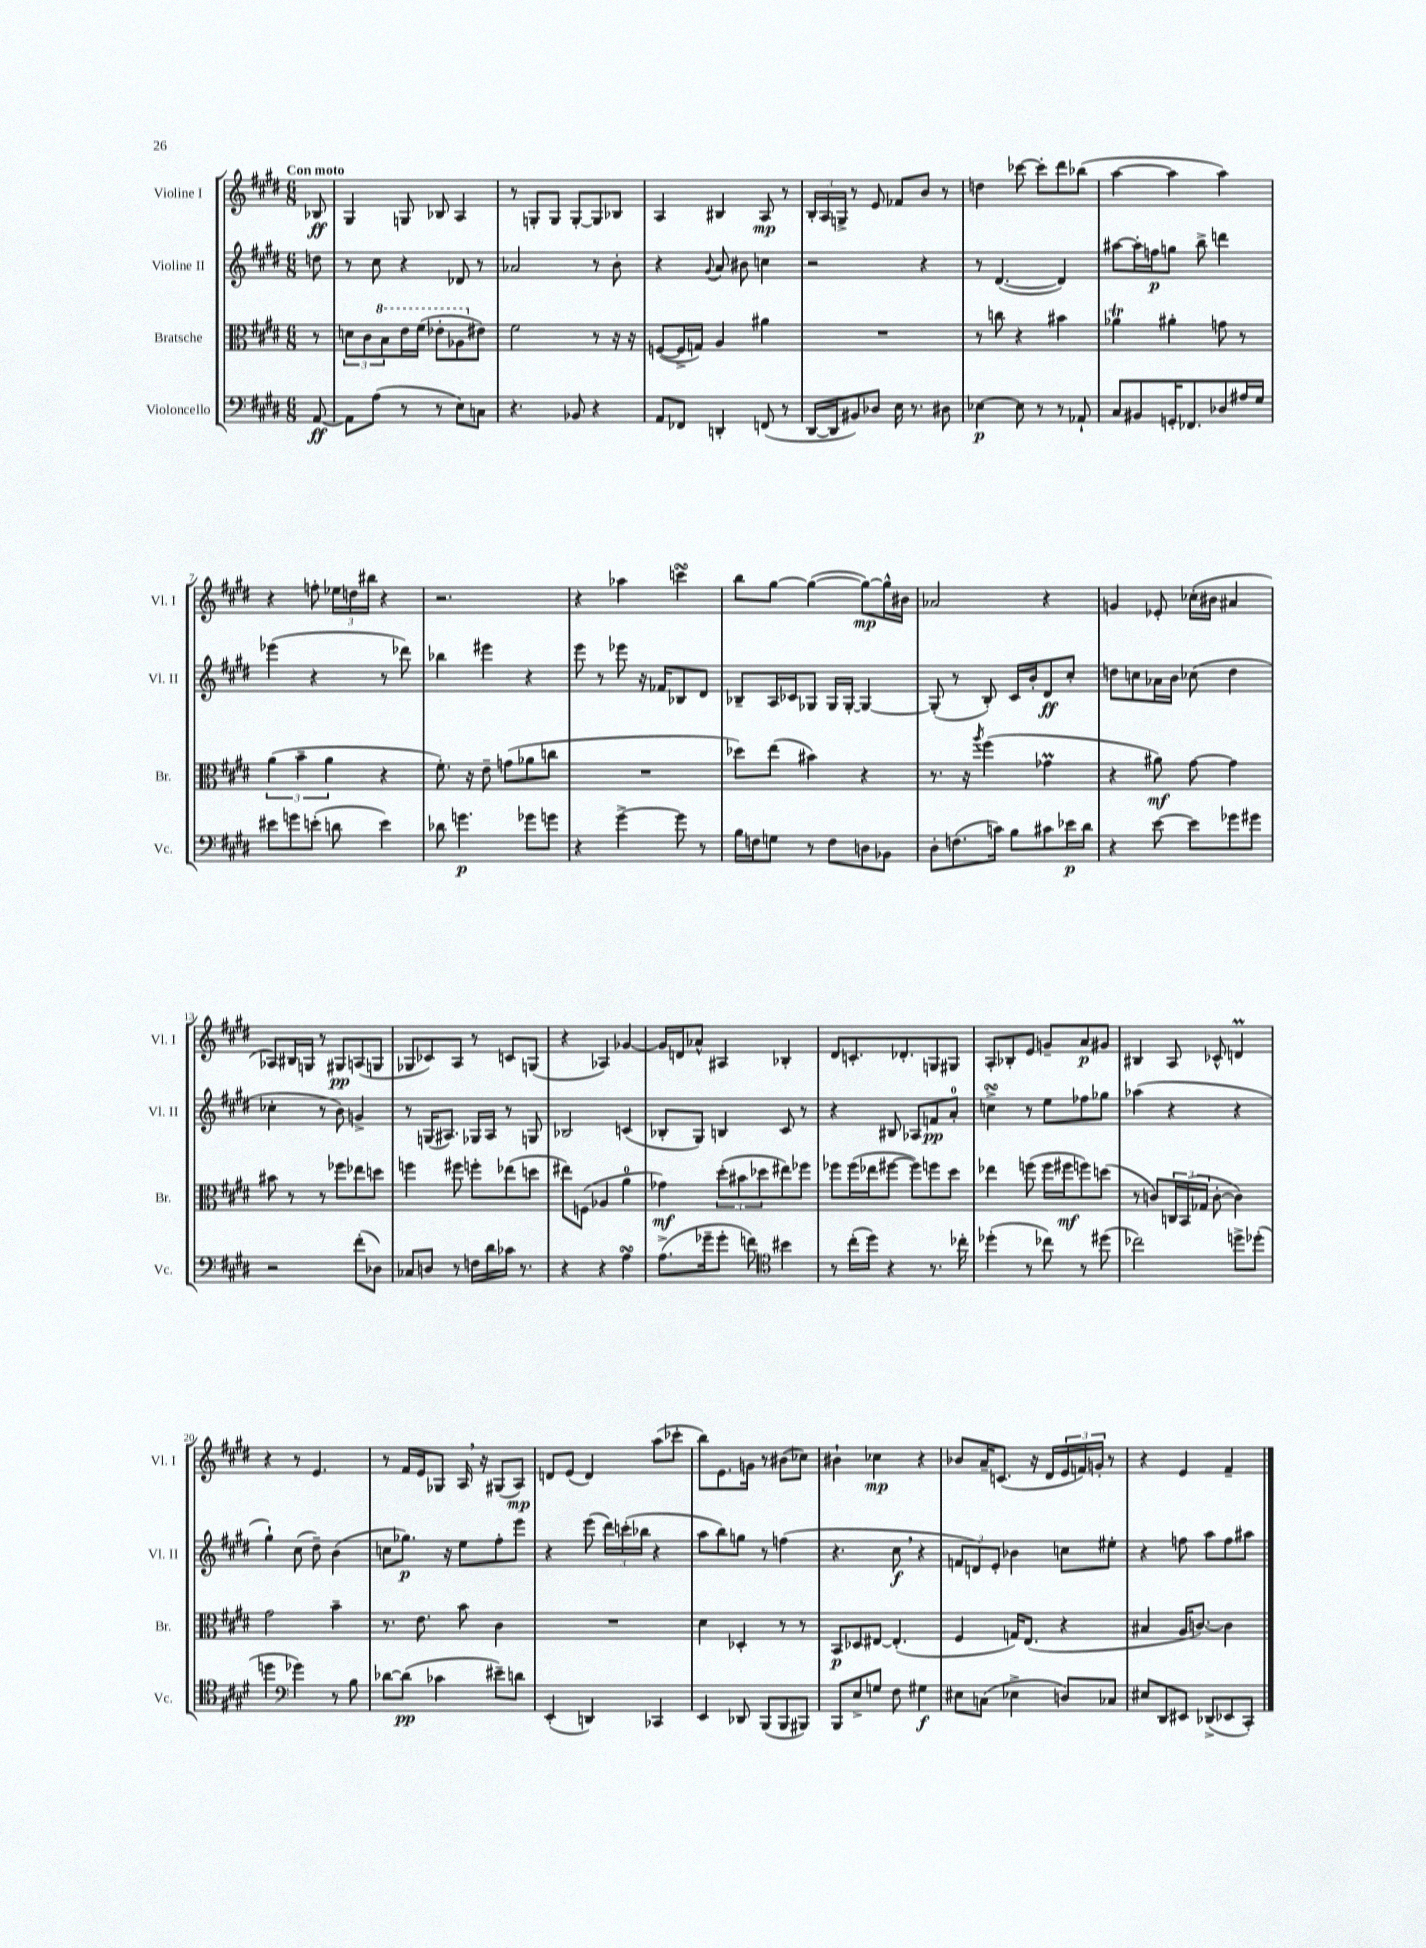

**kern	**dynam	**kern	**dynam	**kern	**dynam	**kern	**dynam
*part4	*part4	*part3	*part3	*part2	*part2	*part1	*part1
*staff4	*staff4	*staff3	*staff3	*staff2	*staff2	*staff1	*staff1
*I"Violoncello	*	*I"Bratsche	*	*I"Violine II	*	*I"Violine I	*
*I'Vc.	*	*I'Br.	*	*I'Vl. II	*	*I'Vl. I	*
*clefF4	*	*clefC3	*	*clefG2	*	*clefG2	*
*k[f#c#g#d#]	*	*k[f#c#g#d#]	*	*k[f#c#g#d#]	*	*k[f#c#g#d#]	*
*M6/8	*	*M6/8	*	*M6/8	*	*M6/8	*
=	=	=	=	=	=	=	=
!	!	!	!	!	!	!LO:TX:a:B:t=Con moto	!
[8AA/	ff	8r	.	8ddn\	.	8B-X/	ff
=1	=1	=1	=1	=1	=1	=1	=1
8AA\L]	.	12dn\L	.	8r	.	4G#/	.
.	.	12c#\	.	.	.	.	.
(8A\J	.	.	.	8cc#\	.	.	.
*	*	*8va	*	*	*	*	*
.	.	12b\	.	.	.	.	.
8r	.	16ee\L	.	4r	.	8Gn/	.
.	.	(16ff#\JJ	.	.	.	.	.
8r	.	8ee-X'\L	.	.	.	8B-X/	.
8E\L)	.	8a-X\	.	8d-X/	.	4A/	.
*	*	*X8va	*	*	*	*	*
8Cn\J	.	8e#X\J)	.	8r	.	.	.
=2	=2	=2	=2	=2	=2	=2	=2
4.r	.	2f#\	.	2a-X/	.	8r	.
.	.	.	.	.	.	8Gn'/L	.
.	.	.	.	.	.	8G/J	.
8BB-X/	.	.	.	.	.	[8G'/L	.
4r	.	8r	.	8r	.	8G/]	.
.	.	16r	.	8b'\	.	8B-X/J	.
.	.	16r	.	.	.	.	.
=3	=3	=3	=3	=3	=3	=3	=3
8AA/L	.	([8Fn/L	.	4r	.	4A/	.
8FF-X/J	.	16F^/L]	.	.	.	.	.
.	.	16Gn/JJ)	.	.	.	.	.
.	.	.	.	8qqg#/	.	.	.
4DDn'/	.	4A/	.	8a/	.	4B#X/	.
.	.	.	.	8b#X\	.	.	.
(8FFn/	.	4a#X\	.	4ccn\	.	8A/	mp
8r	.	.	.	.	.	8r	.
=4	=4	=4	=4	=4	=4	=4	=4
[16DD#/LL	.	2.r	.	2r	.	24B'/LL	.
.	.	.	.	.	.	24A/	.
16DD#/J]	.	.	.	.	.	.	.
.	.	.	.	.	.	24Gn^/JJ	.
8BB#X/)	.	.	.	.	.	8r	.
8D-X/J	.	.	.	.	.	8e/	.
16E\	.	.	.	.	.	8f-X/L	.
8.r	.	.	.	.	.	.	.
.	.	.	.	4r	.	8b/J	.
8D#X\	.	.	.	.	.	8r	.
=5	=5	=5	=5	=5	=5	=5	=5
[4E-X\	p	8r	.	8r	.	4ddn\	.
.	.	8ccn\	.	([4.d#/	.	.	.
8E-\]	.	4r	.	.	.	[8ccc-X\	.
8r	.	.	.	.	.	8ccc-'\L]	.
8r	.	4b#X\	.	4d#/])	.	8ddd#\	.
8AA-X`/	.	.	.	.	.	(8bb-X\J	.
=6	=6	=6	=6	=6	=6	=6	=6
8C#/L	.	4a-XT\	.	[8aa#X\L	.	[4aa\	.
8BB#X/	.	.	.	16aa#'\L]	.	.	.
.	.	.	.	16ffn\J	p	.	.
16GGn'/K	.	4a#X'\	.	8ggn\J	.	4aa\]	.
8.FF-X/	.	.	.	.	.	.	.
.	.	.	.	8bb^\	.	.	.
8D-X/	.	8gn\	.	4dddn\	.	4aa\)	.
16A#X/L	.	8r	.	.	.	.	.
16G#/JJ	.	.	.	.	.	.	.
!!LO:LB:g=z
=7	=7	=7	=7	=7	=7	=7	=7
8e#X\L	.	(6a\	.	(4eee-X\	.	4r	.
8gn\	.	.	.	.	.	.	.
.	.	6b~\	.	.	.	.	.
(8en'\J	.	.	.	4r	.	8ffn'\	.
.	.	6a\	.	.	.	.	.
8dn\	.	.	.	.	.	24ee-X\LL	.
.	.	.	.	.	.	24ddn\	.
.	.	.	.	.	.	24bb#X\JJ	.
4e\)	.	4r	.	8r	.	4r	.
.	.	.	.	8ddd-X\)	.	.	.
=8	=8	=8	=8	=8	=8	=8	=8
8d-X\	.	8.f#'\)	.	4bb-X\	.	2.r	.
4.gn\	p	.	.	.	.	.	.
.	.	16r	.	.	.	.	.
.	.	8e~\	.	4eee#X\	.	.	.
.	.	(8gn\L	.	.	.	.	.
8g-X\L	.	8a-X\	.	4r	.	.	.
8gn\J	.	8ccn\J	.	.	.	.	.
=9	=9	=9	=9	=9	=9	=9	=9
4r	.	2.r	.	8eee\	.	4r	.
.	.	.	.	8r	.	.	.
[4g#^\	.	.	.	8eee-X\	.	4aa-X\	.
.	.	.	.	16r	.	.	.
.	.	.	.	16f-X/KL	.	.	.
8g#\]	.	.	.	8B-X/	.	4cccnsSSs\	.
8r	.	.	.	8d#/J	.	.	.
=10	=10	=10	=10	=10	=10	=10	=10
16B\LL	.	8dd-X\L)	.	8B-X~/L	.	8bb\L	.
16Fn\J	.	.	.	.	.	.	.
8Gn\J	.	(8ee\J	.	16A/L	.	[8gg#\J	.
.	.	.	.	16c-X/J	.	.	.
8r	.	4b#X\)	.	8G-X/J	.	(4gg#\_	.
8F\L	.	.	.	16G-/LL	.	.	.
.	.	.	.	[16G-'/JJ	.	.	.
8Dn\	.	4r	.	4G-/_	.	8gg#\L_)	mp
8BB-X\J	.	.	.	.	.	16gg#^^\L]	.
.	.	.	.	.	.	16b#X\JJ	.
=11	=11	=11	=11	=11	=11	=11	=11
8D#'\L	.	8.r	.	(8G-'/]	.	2a-X/	.
(8.Fn\	.	.	.	8r	.	.	.
.	.	16r	.	.	.	.	.
.	.	8qaa/	.	.	.	.	.
.	.	(4ff#\	.	8B'/)	.	.	.
16cn\Jk)	.	.	.	.	.	.	.
8B\L	.	.	.	16c#/LL	.	.	.
.	.	.	.	16b'/J	.	.	.
8c#X\	.	4g-XM\	.	8d#/	ff	4r	.
16e-X\L	p	.	.	8cc#'/J	.	.	.
16d#\JJ	.	.	.	.	.	.	.
=12	=12	=12	=12	=12	=12	=12	=12
4r	.	4r	.	8ddn\L	.	4gn/	.
.	.	.	.	8ccn\	.	.	.
[8e\	.	8a#X\)	mf	16a-X\L	.	8e-X'/	.
.	.	.	.	16b\JJ	.	.	.
8e\L]	.	[8g#\	.	(8cc-X\	.	(16cc-X'\LL	.
.	.	.	.	.	.	16b#X\JJ	.
8g-X\	.	4g#\]	.	4dd\	.	4a#X/	.
8g#X\J	.	.	.	.	.	.	.
!!LO:LB:g=z
=13	=13	=13	=13	=13	=13	=13	=13
2r	.	8b#X\	.	4cc-X'\	.	8A-X/L)	.
.	.	8r	.	.	.	16B#X/L	.
.	.	.	.	.	.	16Gn/JJ	.
.	.	8r	.	8r	.	8r	.
.	.	8ff-X\L	.	8b\)	.	8G#X/L	pp
(8f#'\L	.	8ee-X\	.	4gn^/	.	(8An/	.
8D-X\J)	.	8ddn\J	.	.	.	8Gn/J	.
=14	=14	=14	=14	=14	=14	=14	=14
8C-X/L	.	4ffn\	.	8r	.	8G-X/L	.
8Dn/J	.	.	.	(16Gn/KL	.	8c-X/)	.
.	.	.	.	8.A#X/J)	.	.	.
8r	.	8ff#X\	.	.	.	8A/J	.
16Fn\LL	.	8ffn'\L	.	16G-X/LL	.	8r	.
16d#\	.	.	.	16A#/JJ	.	.	.
16c-X\JJ	.	(8ee-X\	.	8r	.	8cn/L	.
8.r	.	.	.	.	.	.	.
.	.	8ddn\J	.	8Gn/	.	(8Gn/J	.
=15	=15	=15	=15	=15	=15	=15	=15
4r	.	8ee#X\L)	.	2B-X/	.	4r	.
.	.	(8Fn\J	.	.	.	.	.
4r	.	4A-X/	.	.	.	4A-X/)	.
4AsSSs\	.	4a\	.	(4cn/	.	[4g-X/	.
=16	=16	=16	=16	=16	=16	=16	=16
(8.A^\L	.	4g-X\)	mf	8B-X'/L	.	16g-/LL]	.
.	.	.	.	.	.	16dn/J	.
.	.	.	.	8G#/J)	.	8a-X^^/J	.
16g-X~\k	.	.	.	.	.	.	.
8g-'\J	.	(12dd#'\L	.	4Bn/	.	4A#X/	.
.	.	12b#X\	.	.	.	.	.
8fn\)	.	.	.	.	.	.	.
.	.	12dd-X\	.	.	.	.	.
*clefC4	*	*	*	*	*	*	*
4b#X\	.	8ee#X\)	.	8c#/	.	4B-X'/	.
.	.	8ff-X\J	.	8r	.	.	.
=17	=17	=17	=17	=17	=17	=17	=17
8r	.	8ff-X\L	.	4r	.	8d#/L	.
(16cc#'\LL	.	(16ff-\L	.	.	.	8.cn'/	.
16dd#\JJ)	.	16ee-X\J	.	.	.	.	.
4r	.	[8ff#X\J	.	8B#X/	.	.	.
.	.	.	.	.	.	8.d-X'/	.
.	.	8ff#\L])	.	8A-X/L	.	.	.
8.r	.	8ffn\	.	8fn/	pp	8Gn/	.
.	.	8dd#\J	.	8a'/J	.	8G#X/J	.
16cc-X'\	.	.	.	.	.	.	.
=18	=18	=18	=18	=18	=18	=18	=18
(4dd-X'\	.	4ee-X\	.	4ccnsSSs^\	.	8A'/L	.
.	.	.	.	.	.	8B-X'/	.
8r	.	(8ffn\	.	8r	.	8e/J	.
8cc-X\)	.	16ff\LL	.	8ee\L	.	8gn~/L	.
.	.	16ff#X\J	mf	.	.	.	.
8r	.	8ffn\)	.	8ff-X\	.	8a/	p
(8dd#X\	.	(8ddn\J	.	8gg-X\J	.	8g#X/J	.
=19	=19	=19	=19	=19	=19	=19	=19
2cc-X\)	.	8r	.	(4aa-X\	.	4B#X/	.
.	.	8cn/L)	.	.	.	.	.
.	.	24Cn/L	.	4r	.	8A/	.
.	.	(24BB/	.	.	.	.	.
.	.	24G-X/JJ	.	.	.	.	.
.	.	[8c'\	.	.	.	8c-X^^/	.
8ddn^\L	.	4c\])	.	4r	.	4dnM/	.
(8dd-X'\J	.	.	.	.	.	.	.
!!LO:LB:g=z
=20	=20	=20	=20	=20	=20	=20	=20
4ddn\	.	2g#\	.	4gg#`\)	.	4r	.
*clefF4	*	*	*	*	*	*	*
4g-X\)	.	.	.	(8cc#\	.	8r	.
.	.	.	.	8dd#~\)	.	4.e/	.
8r	.	4b~\	.	(4b\	.	.	.
8B\	.	.	.	.	.	.	.
=21	=21	=21	=21	=21	=21	=21	=21
[8d-X\L	.	8.r	.	8ccn\L	.	8r	.
(8d-\J]	pp	.	.	8.gg-X\J)	p	16f#/LL	.
.	.	8.e\	.	.	.	16e/J	.
4c-X\	.	.	.	.	.	8G-X/J	.
.	.	.	.	16r	.	.	.
.	.	8b\	.	8ee\L	.	16A,/	.
.	.	.	.	.	.	16r	.
8e#X~\L)	.	4c#\	.	8ff#'\	.	(8G#X/L	.
8dn\J	.	.	.	8eee\J	.	8A/J)	mp
=22	=22	=22	=22	=22	=22	=22	=22
(4EE'/	.	2.r	.	4r	.	8dn/L	.
.	.	.	.	.	.	(8e/J	.
4DDn/)	.	.	.	(8eee\	.	4d/)	.
.	.	.	.	24ddd#\LL)	.	.	.
.	.	.	.	(24cccn'\	.	.	.
.	.	.	.	24bb-X\JJ	.	.	.
4CC-X/	.	.	.	4r	.	(8aa\L	.
.	.	.	.	.	.	8ccc-X'\J	.
=23	=23	=23	=23	=23	=23	=23	=23
4EE/	.	4d#\	.	8aa\L	.	8bb\L)	.
.	.	.	.	8bb\)	.	8.e\	.
8DD-X/	.	4D-X'/	.	8ggn\J	.	.	.
.	.	.	.	.	.	16gn\Jk	.
(8BBB/L	.	.	.	8r	.	8r	.
8BBB/	.	8r	.	(4ffn\	.	(8b#X\L	.
8BBB#X/J)	.	8r	.	.	.	8cc-X\J)	.
=24	=24	=24	=24	=24	=24	=24	=24
8BBB/L	.	8BB/L	p	4.r	.	4b#X`\	.
8E^/	.	8D-X/	.	.	.	.	.
8Gn/J	.	[8E#X/J	.	.	.	4cc-X\	mp
8F#\	.	(4.E#'/]	.	8cc#,\	f	.	.
4G#X\	f	.	.	4r	.	4r	.
=25	=25	=25	=25	=25	=25	=25	=25
8E#X\L	.	4F#/	.	12fn/L	.	8b-X/L	.
.	.	.	.	12dn/)	.	.	.
(8Cn\J	.	.	.	.	.	16a~/K	.
.	.	.	.	12e'/J	.	.	.
.	.	.	.	.	.	(8.cn/J	.
4E-X^\	.	16Gn/KL)	.	4b-X\	.	.	.
.	.	(8.E/J	.	.	.	.	.
.	.	.	.	.	.	16r	.
.	.	.	.	.	.	16d#/LL	.
8Dn/L)	.	4r	.	8ccn\L	.	24e/	.
.	.	.	.	.	.	24fn/)	.
.	.	.	.	.	.	24gn'/JJ	.
8C-X/J	.	.	.	8ee#X'\J	.	8r	.
=26	=26	=26	=26	=26	=26	=26	=26
8E#X/L	.	4B#X/	.	4r	.	4r	.
8DD#/	.	.	.	.	.	.	.
8EE#X/J	.	16A/KL	.	8ffn\	.	4e/	.
.	.	[8.cn/J)	.	.	.	.	.
(8DD-X^/L	.	.	.	8aa\L	.	.	.
8EE-X/	.	4c\]	.	8ff\	.	4f#~/	.
8CC#'/J)	.	.	.	8aa#X\J	.	.	.
==	==	==	==	==	==	==	==
*-	*-	*-	*-	*-	*-	*-	*-
